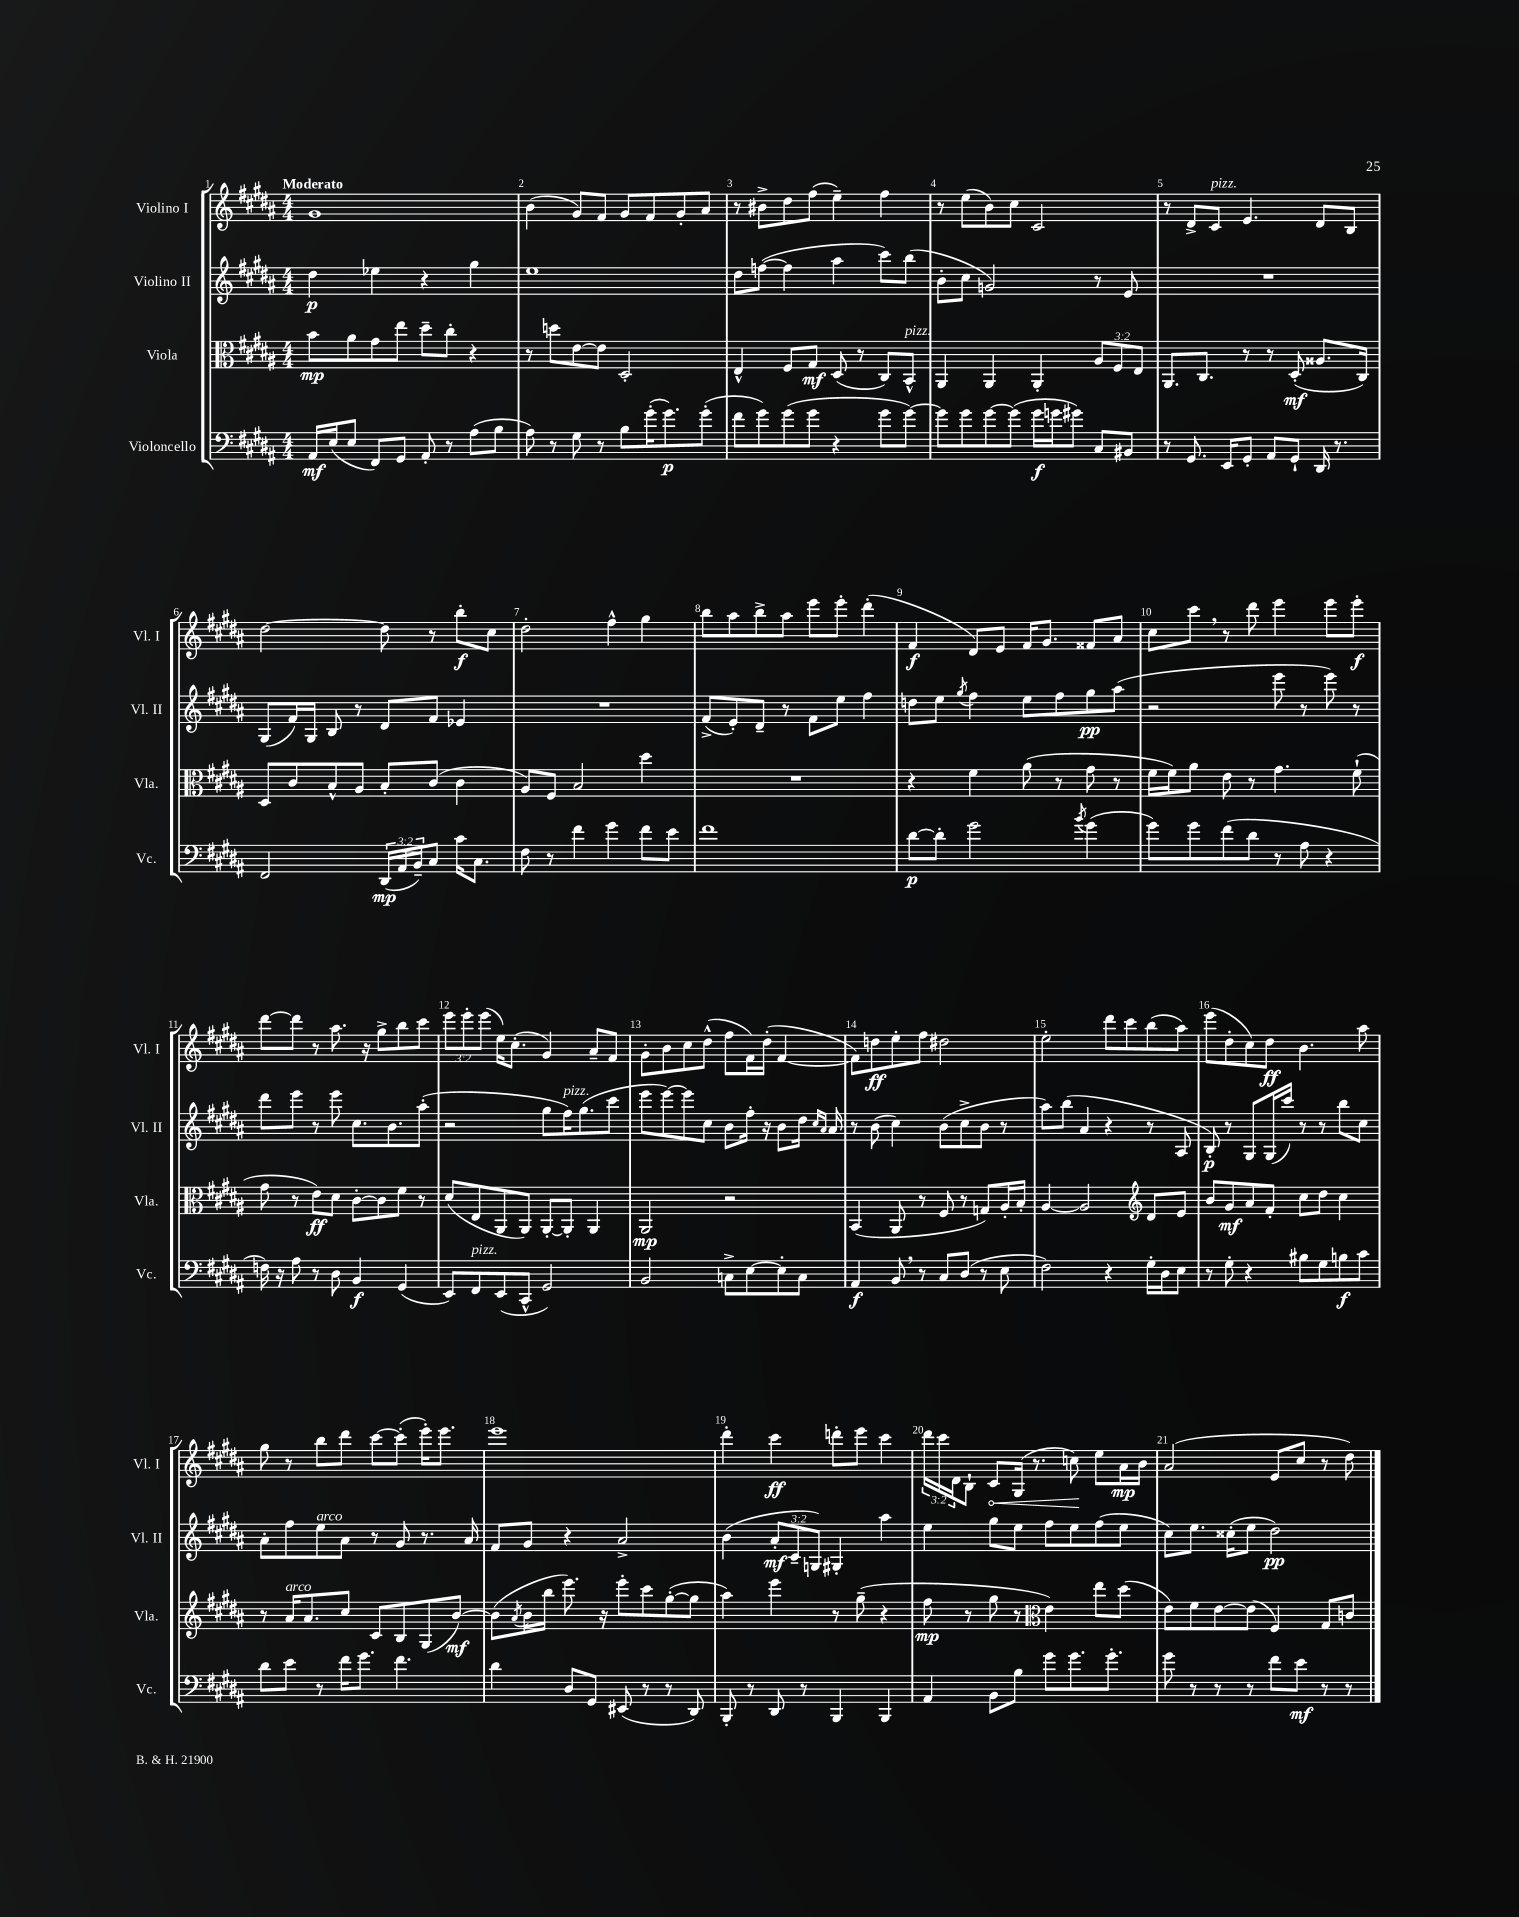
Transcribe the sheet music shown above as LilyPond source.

<<
\new StaffGroup <<
\new Staff = "s0" \with { instrumentName = "Violino I" shortInstrumentName = "Vl. I" } {
    \clef treble \key b \major \numericTimeSignature \time 4/4 \override Staff.TupletNumber.text = #tuplet-number::calc-fraction-text \tempo "Moderato"
    gis'1 |
    b'4( gis'8) fis'8 gis'8 fis'8 gis'8-. ais'8 |
    r8 bis'8-> dis''8 fis''8( e''4--) fis''4 |
    r8 e''8( b'8) cis''8 cis'2 |
    r8 dis'8-> cis'8^\markup { \italic "pizz." } e'4. dis'8 b8 |
    dis''2~ dis''8 r8 b''8-.\f cis''8 |
    dis''2-. fis''4-^ gis''4 |
    b''8 ais''8 b''8-> ais''8 e'''8 e'''8-. dis'''4-.( |
    fis'4\f dis'8) e'8 fis'16 gis'8. fisis'8 ais'8 |
    cis''8 cis'''8 \breathe r8 dis'''8 e'''4 e'''8 e'''8-.\f |
    dis'''8~ dis'''8 r8 ais''8. r16 gis''8-> b''8 cis'''8 |
    \tuplet 3/2 { e'''8 e'''8-. e'''8( } e''16) cis''8.-.( gis'4) ais'8-- fis'8 |
    gis'8-. b'8 cis''8 dis''8-^( fis''8 fis'16) dis''16-.( fis'4~ |
    fis'8) d''8\ff e''8-. fis''8 dis''2 |
    e''2-. dis'''8 cis'''8 b''8( ais''8) |
    e'''8( dis''8-. cis''8) dis''8\ff b'4. ais''8 |
    gis''8 r8 b''8 dis'''8 cis'''8~ cis'''8-.( e'''16-.) e'''8. |
    e'''1 |
    dis'''4-. cis'''4\ff d'''8-. e'''8 cis'''4 |
    \tuplet 3/2 { dis'''16 cis'''16 dis'16 } b8-! \once \override Hairpin.circled-tip = ##t cis'8\< gis16( r8. c''8\!) e''8 ais'16\mp b'16 |
    ais'2( e'8 cis''8 r8 dis''8) \bar "|." |
}
\new Staff = "s1" \with { instrumentName = "Violino II" shortInstrumentName = "Vl. II" } {
    \clef treble \key b \major \numericTimeSignature \time 4/4 \override Staff.TupletNumber.text = #tuplet-number::calc-fraction-text
    dis''4\p ees''4 r4 gis''4 |
    e''1 |
    dis''8 f''8~( f''4 ais''4 cis'''8) b''8( |
    b'8-. cis''8 g'2) r8 e'8 |
    R1 |
    gis8( fis'16) gis16 b8 r8 dis'8 fis'8 ees'4 |
    R1 |
    fis'8->( e'8-.) dis'8-- r8 fis'8 e''8 fis''4 |
    d''8 e''8 \acciaccatura { gis''8 } fis''4 e''8 fis''8 gis''8\pp ais''8( |
    r2 e'''8 r8 e'''8) r8 |
    dis'''8 e'''8 r8 e'''8 cis''8. b'8. ais''8-.( |
    r2 gis''8 fis''16^\markup { \italic "pizz." }) gis''8.( cis'''8 |
    e'''8 e'''8~) e'''8 cis''8 b'8 fis''16-. r16 b'8 dis''16 \grace { cis''16 ais'16 } ais'16 |
    r8 b'8( cis''4) b'8( cis''8-> b'8 r8 |
    ais''8) b''8( ais'4 r4 r8 ais8 |
    b8-.\p) r8 gis8 gis16( cis'''16) r8 r8 b''8 cis''8 |
    ais'8-. fis''8 e''8^\markup { \italic "arco" } ais'8 r8 gis'8 r8. ais'16 |
    fis'8 gis'8 r4 ais'2-> |
    b'4( \tuplet 3/2 { ais'8-.\mf cis'8-- g8) } gis4-. ais''4 |
    e''4 gis''8 e''8 fis''8 e''8 fis''8( e''8 |
    cis''8) e''8. cisis''16-.( e''8 dis''2\pp) \bar "|." |
}
\new Staff = "s2" \with { instrumentName = "Viola" shortInstrumentName = "Vla." } {
    \clef alto \key b \major \numericTimeSignature \time 4/4 \override Staff.TupletNumber.text = #tuplet-number::calc-fraction-text
    b'8\mp ais'8 gis'8 e''8 dis''8-- cis''8-. r4 |
    r8 d''8 e'8~ e'8 dis2-. |
    e4-^ fis8 gis8\mf dis8( r8 cis8) b,8-^^\markup { \italic "pizz." } |
    ais,4 ais,4 ais,4-. \tuplet 3/2 { ais8 fis8 e8 } |
    ais,8. cis8. r8 r8 dis8-.\mf( aisis8. cis16) |
    dis8 cis'8 b8-^ ais8 b8-. cis'8( cis'4 |
    ais8) fis8 b2 dis''4 |
    R1 |
    r4 fis'4 ais'8( r8 gis'8 r8 |
    fis'16 fis'16) ais'8 e'8 r8 gis'4. fis'8-!( |
    gis'8 r8 e'8\ff) dis'8 cis'8~-. cis'8 fis'8 r8 |
    dis'8( e8 ais,8 ais,8) ais,8~-. ais,8-. ais,4 |
    ais,2\mp r2 |
    b,4( ais,8 r8 fis8 r8 g8) ais16-. b16-. |
    ais4~ ais2 \clef treble dis'8 e'8 |
    b'8 gis'8\mf ais'8 fis'8-. cis''8 dis''8 cis''4 |
    r8 ais'16^\markup { \italic "arco" } ais'8. cis''8 cis'8 b8 gis8( b'8~\mf) |
    b'8( \acciaccatura { ais'8 } b'16 b''16 e'''8.) r16 e'''8-. cis'''8 gis''8~-.( gis''8 |
    ais''4) e'''4 r8 gis''8--( r4 |
    fis''8\mp r8 gis''8 r8 \clef alto e'4) e''8 dis''8( |
    e'8) fis'8 e'8~ e'8( fis4) gis8 c'8 \bar "|." |
}
\new Staff = "s3" \with { instrumentName = "Violoncello" shortInstrumentName = "Vc." } {
    \clef bass \key b \major \numericTimeSignature \time 4/4 \override Staff.TupletNumber.text = #tuplet-number::calc-fraction-text
    ais,16\mf e16( e8 fis,8) gis,8 ais,8-. r8 ais8( b8 |
    ais8) r8 gis8 r8 b8 gis'16-.( gis'8.\p) gis'8-.( |
    fis'8 gis'8) gis'8( gis'8 r4 gis'8 gis'8~) |
    gis'8 gis'8 gis'8~ gis'8( gis'16\f g'16 gis'8) cis8 bis,8 |
    r8 gis,8. e,16 gis,8-. ais,8 gis,8-! dis,16 r8. |
    fis,2 \tuplet 3/2 { dis,16\mp( ais,16 b,16--) } cis8 cis'16 cis8. |
    fis8 r8 fis'4 gis'4 fis'8 e'8 |
    fis'1 |
    dis'8~\p dis'8-. gis'2 \acciaccatura { b'8 } gis'4( |
    gis'8) gis'8 fis'8( dis'8 r8 ais8 r4 |
    f16) r16 ais8 r8 dis8 b,4\f gis,4( |
    e,8) fis,8^\markup { \italic "pizz." } e,8( cis,8-^ gis,2) |
    b,2 c8-> e8~ e8-. c8 |
    ais,4\f b,8 \breathe r8 cis8 dis8( r8 e8 |
    fis2) r4 gis16-. dis16 e8 |
    r8 gis8-. r4 bis8 gis8 b8\f cis'8 |
    dis'8 e'8 r8 fis'16 gis'8. fis'4. |
    dis'4 dis8 gis,8 eis,8( r8 r8 dis,8) |
    b,,8-. r8 dis,8 r8 b,,4 b,,4 |
    ais,4 b,8 b8 gis'8 gis'8. gis'8.-. |
    gis'8 r8 r8 r8 fis'8 e'8\mf r8 r8 \bar "|." |
}
>>
>>
\layout { \context { \Score \override BarNumber.break-visibility = ##(#f #t #t) barNumberVisibility = #all-bar-numbers-visible } }
